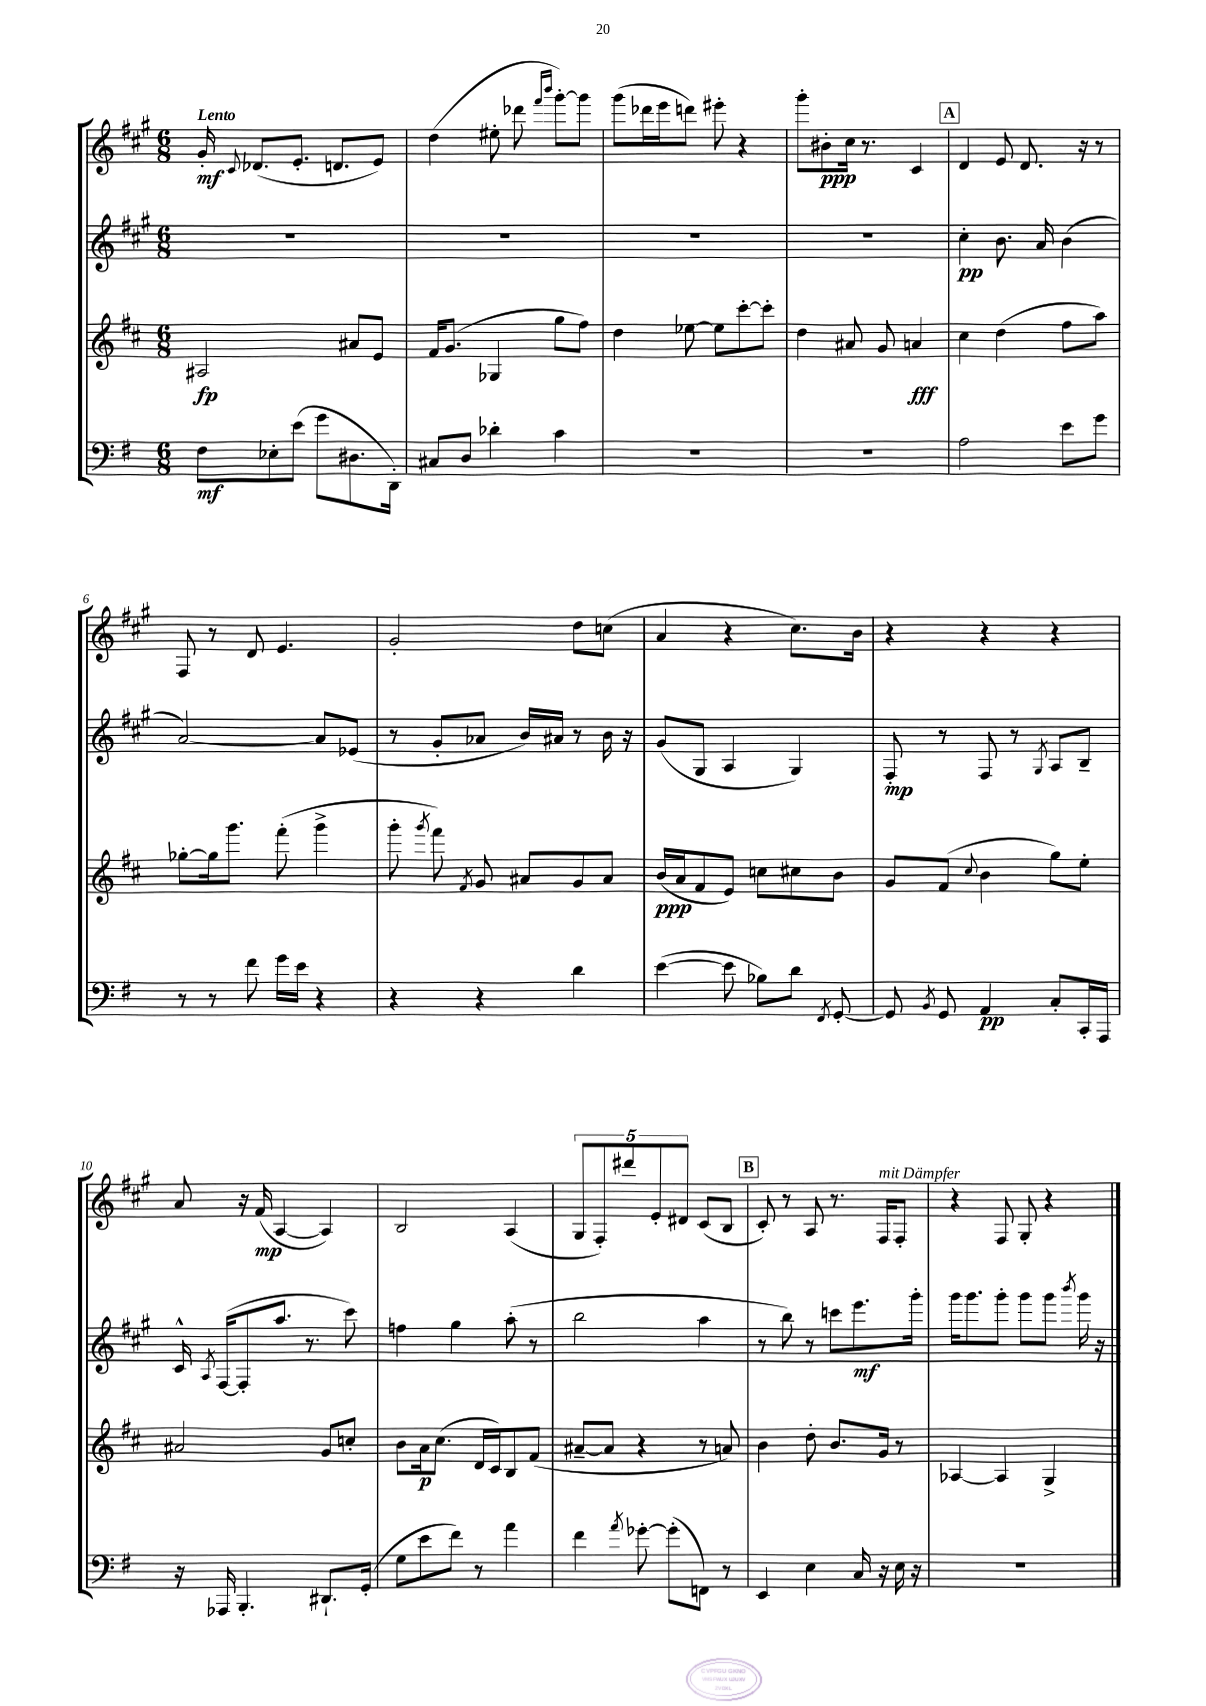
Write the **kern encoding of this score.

**kern	**kern	**kern	**kern
*staff4	*staff3	*staff2	*staff1
*clefF4	*clefG2	*clefG2	*clefG2
*k[f#]	*k[f#c#]	*k[f#c#g#]	*k[f#c#g#]
*M6/8	*M6/8	*M6/8	*M6/8
8F#	2A#	2.r	16g#'
.	.	.	8qqc#
.	.	.	(8.d-
8E-'	.	.	.
(8e	.	.	8.e'
8g	.	.	.
.	.	.	8.d
8.D#	8a#	.	.
.	8e	.	8e)
16DD')	.	.	.
=	=	=	=
8C#	16f#	2.r	(4dd
.	(8.g	.	.
8D	.	.	.
4d-'	4G-	.	8ee#'
.	.	.	8ddd-
.	.	.	16qqfff#
.	.	.	16qqbbb
4c	8gg	.	[8ggg#')
.	8ff#)	.	8ggg#]
=	=	=	=
2.r	4dd	2.r	(8ggg#
.	.	.	16ddd-
.	.	.	16eee
.	[8ee-	.	8ddd)
.	8ee-]	.	8eee#'
.	[8ccc#'	.	4r
.	8ccc#']	.	.
=	=	=	=
2.r	4dd	2.r	8ggg#'
.	.	.	8b#'
.	8a#	.	16cc#
.	.	.	8.r
.	8g	.	.
.	4a	.	4c#
=	=	=	=
2A	4cc#	4cc#'	4d
.	(4dd	8.b	8e
.	.	.	8.d
.	.	16a	.
8e	8ff#	(4b	.
.	.	.	16r
8g	8aa)	.	8r
=	=	=	=
8r	[8gg-'	[2a)	8F#
8r	16gg-]	.	8r
.	8.ggg	.	.
8f#	.	.	8d
16g	(8fff#'	.	4.e
16e	.	.	.
4r	4ggg^	8a]	.
.	.	(8e-	.
=	=	=	=
4r	8ggg'	8r	2g#'
.	8qggg	.	.
.	8fff#)	8g#'	.
.	8qf#	.	.
4r	8g	8a-	.
.	8a#	16b)	.
.	.	16a#	.
4d	8g	8r	8dd
.	8a#	16b	(8cc
.	.	16r	.
=	=	=	=
([4e	(16b	(8g#	4a
.	16a	.	.
.	8f#	8G#	.
8e]	8e)	4A	4r
8B-)	8cc	.	.
8d	8cc#	4G#)	8.cc#)
8qFF#	.	.	.
[8GG'	8b	.	.
.	.	.	16b
=	=	=	=
8GG]	8g	8F#'	4r
8qBB	.	.	.
8GG	(8f#	8r	.
.	8qqcc#	.	.
4AA	4b	8F#	4r
.	.	8r	.
.	.	8qG#	.
8C'	8gg)	8A	4r
16CC'	8ee'	8B~	.
16AAA	.	.	.
=	=	=	=
16r	2a#	16c#^^	8a
.	.	8qA	.
16AAA-	.	([16F#	.
4.BBB'	.	8F#']	16r
.	.	.	(16f#
.	.	8.aa	[4A
.	.	8.r	.
8.DD#`	8g	.	4A])
.	8cc'	8ccc#)	.
(16GG'	.	.	.
=	=	=	=
8G	8b	4ff	2B
8e	16a	.	.
.	(8.cc#	.	.
8f#)	.	4gg#	.
8r	16d	.	.
.	16c#)	.	.
4a	8B	(8aa'	(4A
.	(8f#	8r	.
=	=	=	=
4f#	[8a#~	2bb	10G#
.	.	.	10F#')
.	8a#]	.	.
.	.	.	10ddd#
8qa	.	.	.
[8g-'	4r	.	.
.	.	.	10e'
(8g-']	.	.	.
.	.	.	10d#
8FF)	8r	4aa	(8c#
8r	8a)	.	8B
=	=	=	=
4EE	4b	8r	8c#')
.	.	8bb)	8r
4E	8dd'	8r	8A
.	8.b	8ccc	8.r
16C	.	8.eee	.
16r	16g	.	16F#
16E	8r	.	8F#'
16r	.	16ggg#'	.
=	=	=	=
2.r	[4A-	16ggg#	4r
.	.	8.ggg#	.
.	4A-]	8ggg#'	8F#
.	.	8ggg#	8G#'
.	4G^	8ggg#	4r
.	.	8qbbb	.
.	.	16ggg#	.
.	.	16r	.
==	==	==	==
*-	*-	*-	*-
